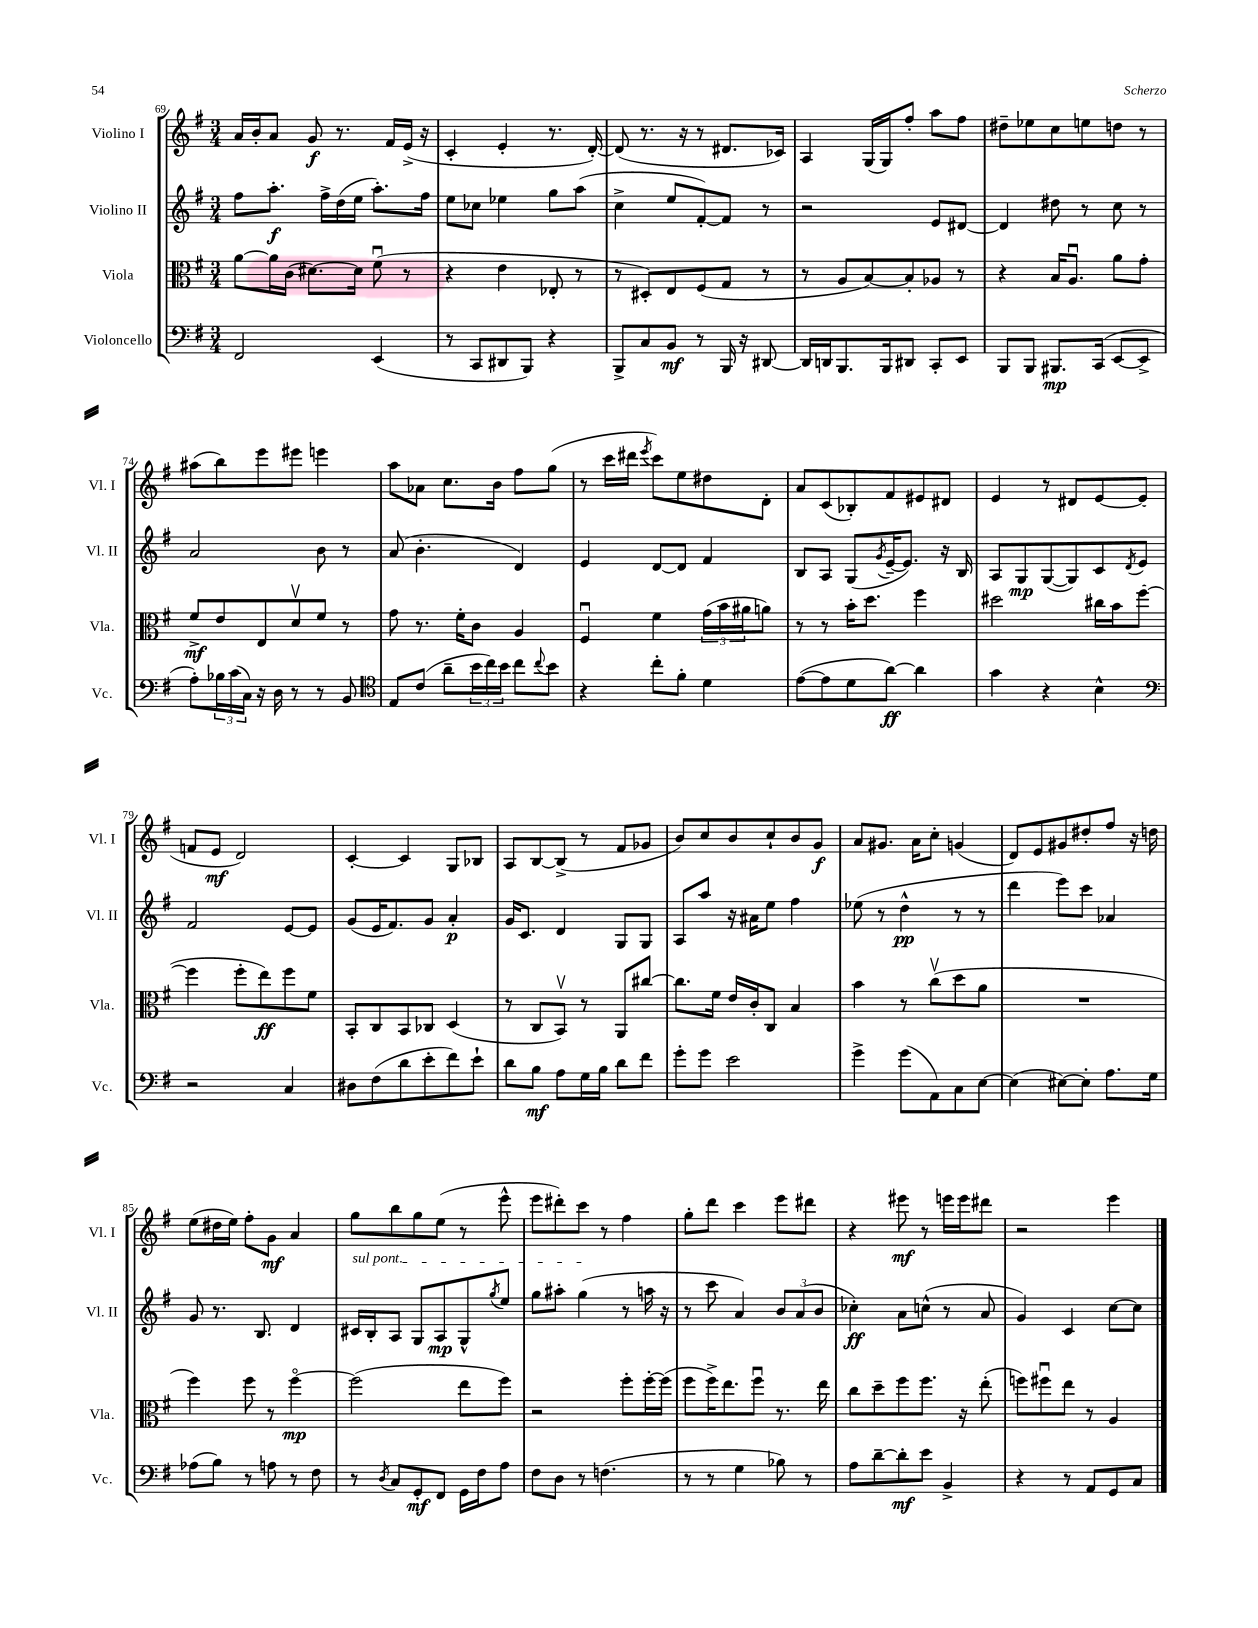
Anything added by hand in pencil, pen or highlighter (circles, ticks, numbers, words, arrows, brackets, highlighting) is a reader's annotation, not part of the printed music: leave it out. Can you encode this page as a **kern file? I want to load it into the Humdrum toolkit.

**kern	**kern	**kern	**kern
*staff4	*staff3	*staff2	*staff1
*clefF4	*clefC3	*clefG2	*clefG2
*k[f#]	*k[f#]	*k[f#]	*k[f#]
*M3/4	*M3/4	*M3/4	*M3/4
2FF#/	[8a\L	8ff#\L	16a/LL
.	.	.	16b'/J
.	16a\]L	8.aa'\J	8a/J
.	(16c\JJ	.	.
.	[8.d#\L)	.	8g/
.	.	16ff#^\LL	.
.	.	(16dd\	8.r
.	16d#\]Jk	16ee\JJ	.
(4EE/	(8f#u\	8.aa'\L)	.
.	.	.	16f#/LL
.	8r	.	(16e^/JJ
.	.	16ff#\Jk	16r
=	=	=	=
8r	4r	8ee\L	4c'/
8CC/L	.	8cc-\J	.
8DD#/	4e\	4ee-\	4e'/
8BBB/J)	.	.	.
4r	8E-'/	8gg\L	8.r
.	8r	(8aa\J	.
.	.	.	[16d'/)
=	=	=	=
8BBB^/L	8r	4cc^\	(8d/]
8C/	8D#'/L)	.	8.r
8BB/J	8E/	8ee/L	.
.	.	.	16r
8r	(8F#/	[8f#'/)	8r
16BBB/	8G/J	8f#/]J	8.d#/L
16r	.	.	.
[8DD#/	8r	8r	.
.	.	.	16c-/Jk)
=	=	=	=
16DD#/]LL	8r	2r	4A/
16DD/J	.	.	.
8.BBB/	8A/L	.	.
.	[8B/)	.	(16G/LL
16BBB/k	.	.	16G/J)
8DD#/J	8B'/]	.	8ff#'/J
8CC'/L	8A-/J	8e/L	8aa\L
8EE/J	8r	[8d#/J	8ff#\J
=	=	=	=
8BBB/L	4r	4d#/]	8dd#~\L
8BBB/J	.	.	8ee-\
8.BBB#/L	16B/LK	8dd#\	8cc\
.	8.Au/J	.	.
.	.	8r	8ee\
(16CC/Jk	.	.	.
[8EE/L	8a\L	8cc\	8dd\J
8EE^/]J	8g'\J	8r	8r
=	=	=	=
8A'\L)	8f#^/L	2a/	(8aa#\L
24B-\L	8e/	.	8bb\)
(24c\	.	.	.
24C\JJ)	.	.	.
16r	8E/	.	8eee\
16D\	.	.	.
8r	8dv/	.	8eee#\J
8r	8f#/J	8b\	4eee\
8BB/	8r	8r	.
=	=	=	=
*clefC4	*	*	*
8E/L	8g\	(8a/	8aa\L
(8c/J	8.r	4.b'\	8a-\J
8a~\L	.	.	8.cc\L
.	16f#'\LK	.	.
24b\L	8c\J	.	.
24cc\)	.	.	.
.	.	.	16b\Jk
24b\JJ	.	.	.
8cc\L	4A/	4d/)	8ff#\L
8qqcc/	.	.	.
8b\J	.	.	(8gg\J
=	=	=	=
4r	4F#u/	4e/	8r
.	.	.	16ccc\LL
.	.	.	16ddd#\JJ
.	.	.	8qeee/
8cc'\L	4f#\	[8d/L	8ccc\L)
8f#'\J	.	8d/]J	8ee\
4d\	(24g\LL	4f#/	8dd#\
.	24b\	.	.
.	24a#\J	.	.
.	8a\J)	.	8d'\J
=	=	=	=
([8e\L	8r	8B/L	8a/L
8e\]	8r	8A/J	(8c/
8d\	16b'\LK	(8G/L	8B-'/)
.	8.dd\J	.	.
.	.	8qg/	.
[8a\J)	.	[16e~/K	8f#/
.	.	8.e/]J)	.
4a\]	4ff#\	.	8e#/
.	.	16r	8d#/J
.	.	16B/	.
=	=	=	=
4g\	2dd#\	8A/L	4e/
.	.	8G/	.
4r	.	([8G/	8r
.	.	8G/])	8d#/L
4B^^\	16cc#\LL	8c/	[8e/
.	16b\J	.	.
.	.	8qd/	.
.	([8ff#\J	8e/J	(8e/]J
=	=	=	=
*clefF4	*	*	*
2r	4ff#\]	2f#/	8f/L
.	.	.	8e/J
.	8ff#'\L	.	2d/)
.	8ee\)	.	.
4C/	8ff#\	[8e/L	.
.	8f#\J	8e/]J	.
=	=	=	=
8D#\L	8BB'/L	(8g/L	[4c'/
(8F#\	8C/	16e/K	.
.	.	8.f#/)	.
8d\	8BB/	.	4c/]
8e'\	8C-/J	8g/J	.
8f#\)	(4D/	4a'/	8G/L
8e`\J	.	.	8B-/J
=	=	=	=
8d\L	8r	16g/LK	8A/L
.	.	8.c/J	.
8B\J	8C/L	.	[8B/
8A\L	8BBv/J)	4d/	(8B^/]J
16G\L	8r	.	8r
16B\JJ	.	.	.
8d\L	8AA/L	8G/L	8f#/L
8f#\J	[8cc#/J	8G/J	8g-/J
=	=	=	=
8g'\L	8.cc#\]L	8A/L	8b/L)
8g\J	.	8aa/J	8cc/
.	16f#\Jk	.	.
2e\	16e/LL	16r	8b/
.	16c'/J	16a#\LK	.
.	8C/J	8ee\J	8cc`/
.	4B/	4ff#\	8b/
.	.	.	8g/J
=	=	=	=
4g^\	4b\	(8ee-\	8a/L
.	.	8r	8.g#/J
(8g\L	8r	4dd^^\	.
.	.	.	16a\LK
8AA\)	(8ccv\L	.	8cc'\J
8C\	8dd\	8r	(4g/
[8E\J	8a\J	8r	.
=	=	=	=
(4E\]	2.r	4ddd\	8d/L)
.	.	.	8e/
[8E#\L)	.	8eee\L)	8g#/
8E#'\]J	.	8ccc\J	8dd#'/
8.A\L	.	4a-/	8ff#/J
.	.	.	16r
16G\Jk	.	.	16dd\
=	=	=	=
(8A-\L	4ff#\)	8g/	(8ee\L
8B\J)	.	8.r	16dd#\L
.	.	.	16ee\JJ)
8r	8ff#\	.	8ff#'\L
.	.	8.B/	.
8A\	8r	.	8g\J
8r	[4ff#o\	4d/	4a/
8F#\	.	.	.
=	=	=	=
8r	(2ff#\]	16c#/LL	8gg\L
.	.	16B'/J	.
8qD/	.	.	.
8C/L	.	8A/J	8bb\
8GG'/	.	8G/L	8gg\
8FF#/J	.	8A/	(8ee\J
16GG\LL	8ee\L	8G^^/	8r
16F#\J	.	.	.
.	.	8qgg/	.
8A\J	8ff#\J)	8ee/J	8eee^^\
=	=	=	=
8F#\L	2r	8gg\L	8eee\L
8D\J	.	8aa#'\J	8ddd#'\)
8r	.	(4gg\	8ccc\J
(4.F\	.	.	8r
.	8ff#'\L	8r	4ff#\
.	[16ff#'\L	16aa\	.
.	(16ff#\]JJ	16r	.
=	=	=	=
8r	8ff#\L	8r	8gg'\L
8r	16ff#^\K)	8ccc\	8ddd\J
.	8.ee\	.	.
4G\	.	4a/)	4ccc\
.	8ff#u\J	.	.
8B-\)	8.r	12b/L	8eee\L
.	.	(12a/	.
8r	.	.	8ddd#\J
.	.	12b/J	.
.	16ee\	.	.
=	=	=	=
8A\L	8cc\L	4cc-'\)	4r
[8d~\	8dd~\	.	.
8d'\]	8ff#\	8a\L	8eee#\
8e\J	8.ff#\J	(8cc^^\J	8r
4BB^/	.	8r	16eee\LL
.	16r	.	16eee\J
.	(8ee'\	8a/	8ddd#\J
=	=	=	=
4r	8ff\L)	4g/)	2r
.	8ff#u\	.	.
8r	8ee\J	4c/	.
8AA/L	8r	.	.
8GG/	4A/	[8cc\L	4eee\
8C/J	.	8cc\]J	.
==	==	==	==
*-	*-	*-	*-
